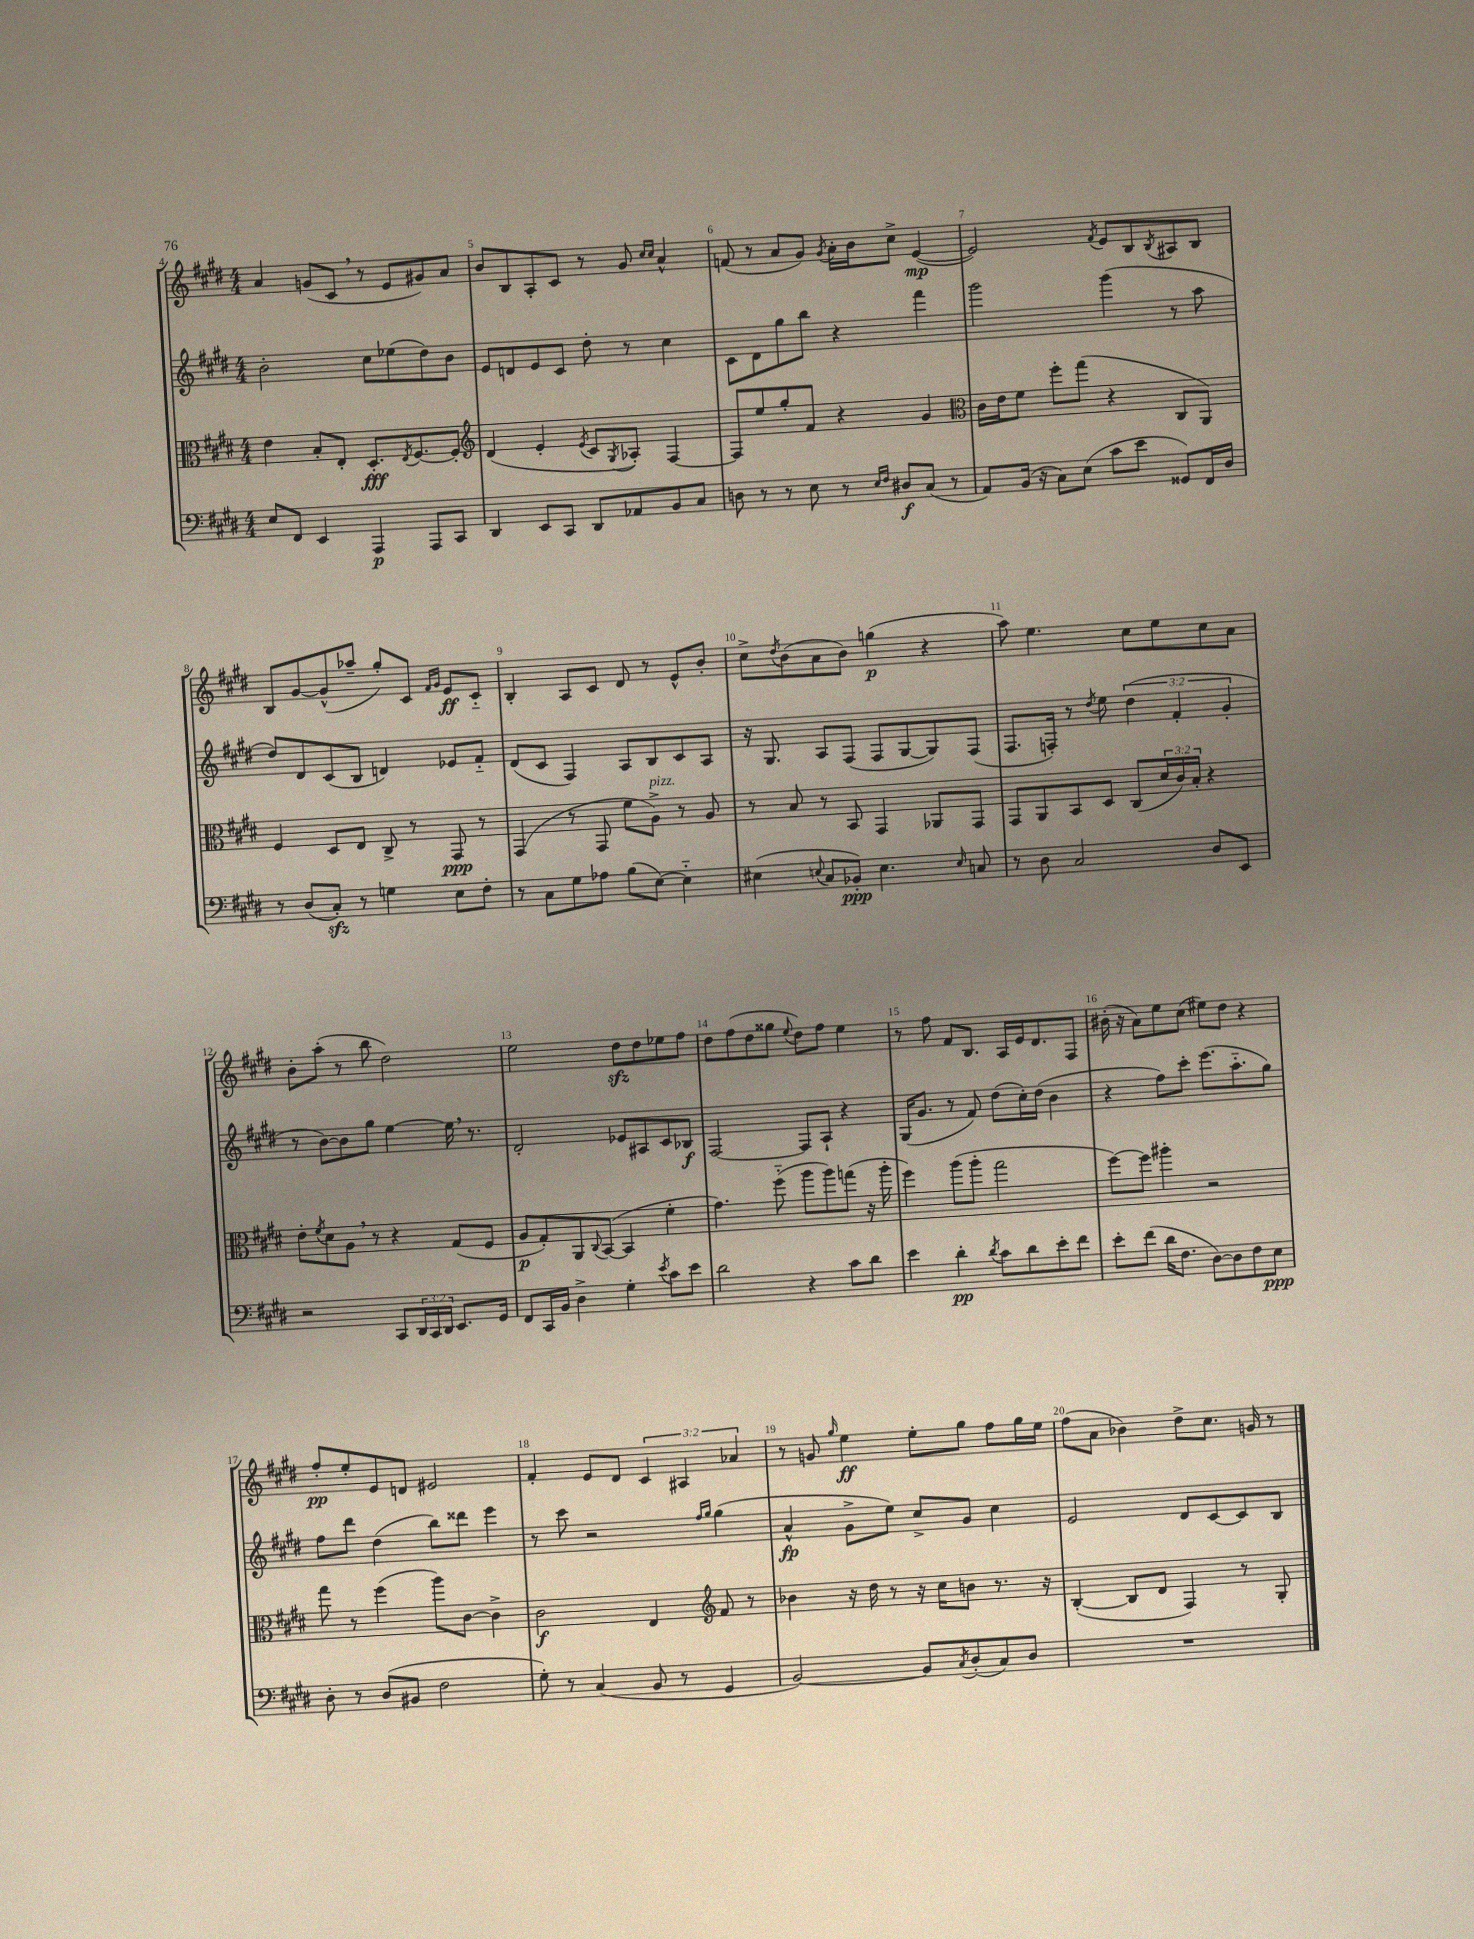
<<
\new StaffGroup <<
\new Staff = "s0" {
    \clef treble \key e \major \numericTimeSignature \time 4/4 \override Staff.TupletNumber.text = #tuplet-number::calc-fraction-text
    a'4 g'8( cis'8 \breathe r8 e'8 gis'8) a'8 |
    b'8 b8 a8-. cis'8 r8 gis'8 \grace { cis''16 cis''16 } a'4-^ |
    f'8( r8 a'8 gis'8) \acciaccatura { gis'8 } a'16-. b'16 cis''8-> e'4~\mp( |
    e'2) \acciaccatura { fis'8 } e'8 b8 \acciaccatura { b8 } ais8 b8 |
    b8 gis'8~ gis'8-^( aes''8-- gis''8-.) cis'8 \grace { fis'16 gis'16 } e'8\ff cis'8-_ |
    b4-. a8 cis'8 dis'8 r8 e'8-^ b'8-. |
    cis''8-> \acciaccatura { dis''8 } b'8( a'8 b'8) g''4\p( r4 |
    a''8) e''4. cis''8 e''8 cis''8 a'8 |
    b'8-. a''8-.( r8 b''8 dis''2) |
    e''2 dis''8\sfz dis''8 ees''8 fis''8 |
    dis''8 fis''8( dis''8 gisis''8 \appoggiatura { e''8 } dis''8) fis''8 e''4 |
    r8 fis''8 fis'8 b8. a16 e'16 dis'8. fis8 |
    bis'16-.( r16 a'8) e''8 cis''8( eis''8) dis''8 r4 |
    fis''8-.\pp e''8-. e'8 d'8 eis'2 |
    fis'4-. e'8 dis'8 \tuplet 3/2 { cis'4 ais4 aes'4 } |
    r8 g'8 \grace { gis''16 } e''4\ff e''8-. gis''8 fis''8 gis''16 e''16 |
    fis''8( a'8 bes'4) dis''8-> cis''8. g'16 r8 \bar "|." |
}
\new Staff = "s1" {
    \clef treble \key e \major \numericTimeSignature \time 4/4 \override Staff.TupletNumber.text = #tuplet-number::calc-fraction-text
    b'2-. cis''8 ees''8( dis''8) b'8 |
    e'8 d'8 e'8 cis'8 dis''8-. r8 cis''4 |
    cis'8 dis'8 gis''8 b''8 r4 fis'''4 |
    gis'''2 gis'''4( r8 a''8 |
    dis''8) dis'8 cis'8( b8 d'4) ees'8 fis'8-_ |
    dis'8( cis'8 fis4) a8 b8 cis'8 a8 |
    r16 gis8. a8 fis8( fis8 gis8~ gis8) fis8( |
    fis8. f16-.) r8 \acciaccatura { dis''8 } e''8 \tuplet 3/2 { dis''4( fis'4-. gis'4-. } |
    r8 b'8~) b'8 gis''8 e''4~ e''16 \breathe r8. |
    dis'2-. ees'8 ais8 cis'8 bes8\f |
    fis2~ fis8 a8-! r4 |
    gis16( gis'8. r8 fis'8) dis''8( cis''16-.) dis''16( b'4 |
    r4 fis''8) cis'''8-. e'''8.( a''8.-_ gis''8) |
    fis''8 dis'''8 dis''4( b''8) disis'''8 e'''4 |
    r8 cis'''8 r2 \grace { fis''16 gis''16 } gis''4( |
    a'4-^\fp gis'8-> e''8) cis''8-> gis'8 cis''4 |
    e'2 dis'8 cis'8~ cis'8 b8 \bar "|." |
}
\new Staff = "s2" {
    \clef alto \key e \major \numericTimeSignature \time 4/4 \override Staff.TupletNumber.text = #tuplet-number::calc-fraction-text
    e'4 b8-. e8-. dis8.-.\fff \acciaccatura { e8 } fis8.~ fis8-. |
    \clef treble dis'4( e'4-. \acciaccatura { e'8 } cis'8 \acciaccatura { gis8 } aes8-.) fis4~ |
    fis8 e''8 gis''8-. fis'8 r4 gis'4 |
    \clef alto cis'16 e'16 fis'8 fis''8-. gis''8( r4 cis8 a,8) |
    fis4 dis8 e8 cis8-> r8 gis,8\ppp r8 |
    gis,4( r8 gis,8 fis'8 a8->^\markup { \italic "pizz." }) r8 a8 |
    r8 b8 r8 b,8 gis,4 aes,8 gis,8 |
    gis,8 a,8 b,8 dis8 cis8( \tuplet 3/2 { dis'16 cis'16) b16-. } r4 |
    e'8-. \acciaccatura { fis'8 } dis'8 a8 \breathe r8 r4 gis8( fis8 |
    a8\p gis8-.) a,8 \appoggiatura { cis8 } b,8~( b,4 fis'4-. |
    gis'4.) fis''8-_( a''8 a''8) g''8( r16 a''16-. |
    fis''4) a''8( a''8-. gis''2 |
    fis''8~) fis''8 ais''4-. r2 |
    gis''8 r8 fis''4( a''8) cis'8~ cis'4-> |
    cis'2\f e4 \clef treble fis'8 r8 |
    bes'4 r16 dis''16 r8 r16 cis''16 b'8 r8. r16 |
    b4~-.( b8 dis'8 fis4) r8 gis8-. \bar "|." |
}
\new Staff = "s3" {
    \clef bass \key e \major \numericTimeSignature \time 4/4 \override Staff.TupletNumber.text = #tuplet-number::calc-fraction-text
    e8 fis,8 e,4 a,,4\p a,,8 cis,8 |
    dis,4 e,8 cis,8 dis,8 aes,8 b,8 cis8 |
    d8 r8 r8 e8 r8 \grace { e16 fis16 } dis8\f cis8( r8 |
    a,8) b,16( r16 cis8) e8( cis'8 e'8 gisis,8) fis,16 dis16 |
    r8 dis8( cis8-.\sfz) r8 g4 e8 fis8-. |
    r8 cis8 gis8 aes8 b8( e8~) e4-_ |
    eis4( \appoggiatura { e8 } cis8 bes,8-.\ppp) e4. \grace { e16 } c8 |
    r8 dis8 cis2 dis8 e,8 |
    r2 cis,8 \tuplet 3/2 { dis,16 cis,16 dis,16 } e,8. gis,16 |
    fis,8 cis,16 b,16 dis4-> gis4-. \acciaccatura { e'8 } cis'8 e'8 |
    dis'2 r4 cis'8 dis'8 |
    e'4 dis'4-.\pp \acciaccatura { dis'8 } cis'8 dis'8 e'8-. fis'8 |
    e'8-. fis'8( dis'16 fis8. dis8~) dis8 fis8 e8\ppp |
    dis8-. r8 dis8( bis,8 fis2 |
    gis8-.) r8 cis4( b,8 r8 gis,4 |
    b,2~) b,8 \acciaccatura { cis8 } dis8-.( cis8) dis8 |
    R1 \bar "|." |
}
>>
>>
\layout { \context { \Score currentBarNumber = #4 \override BarNumber.break-visibility = ##(#f #t #t) barNumberVisibility = #all-bar-numbers-visible } }
